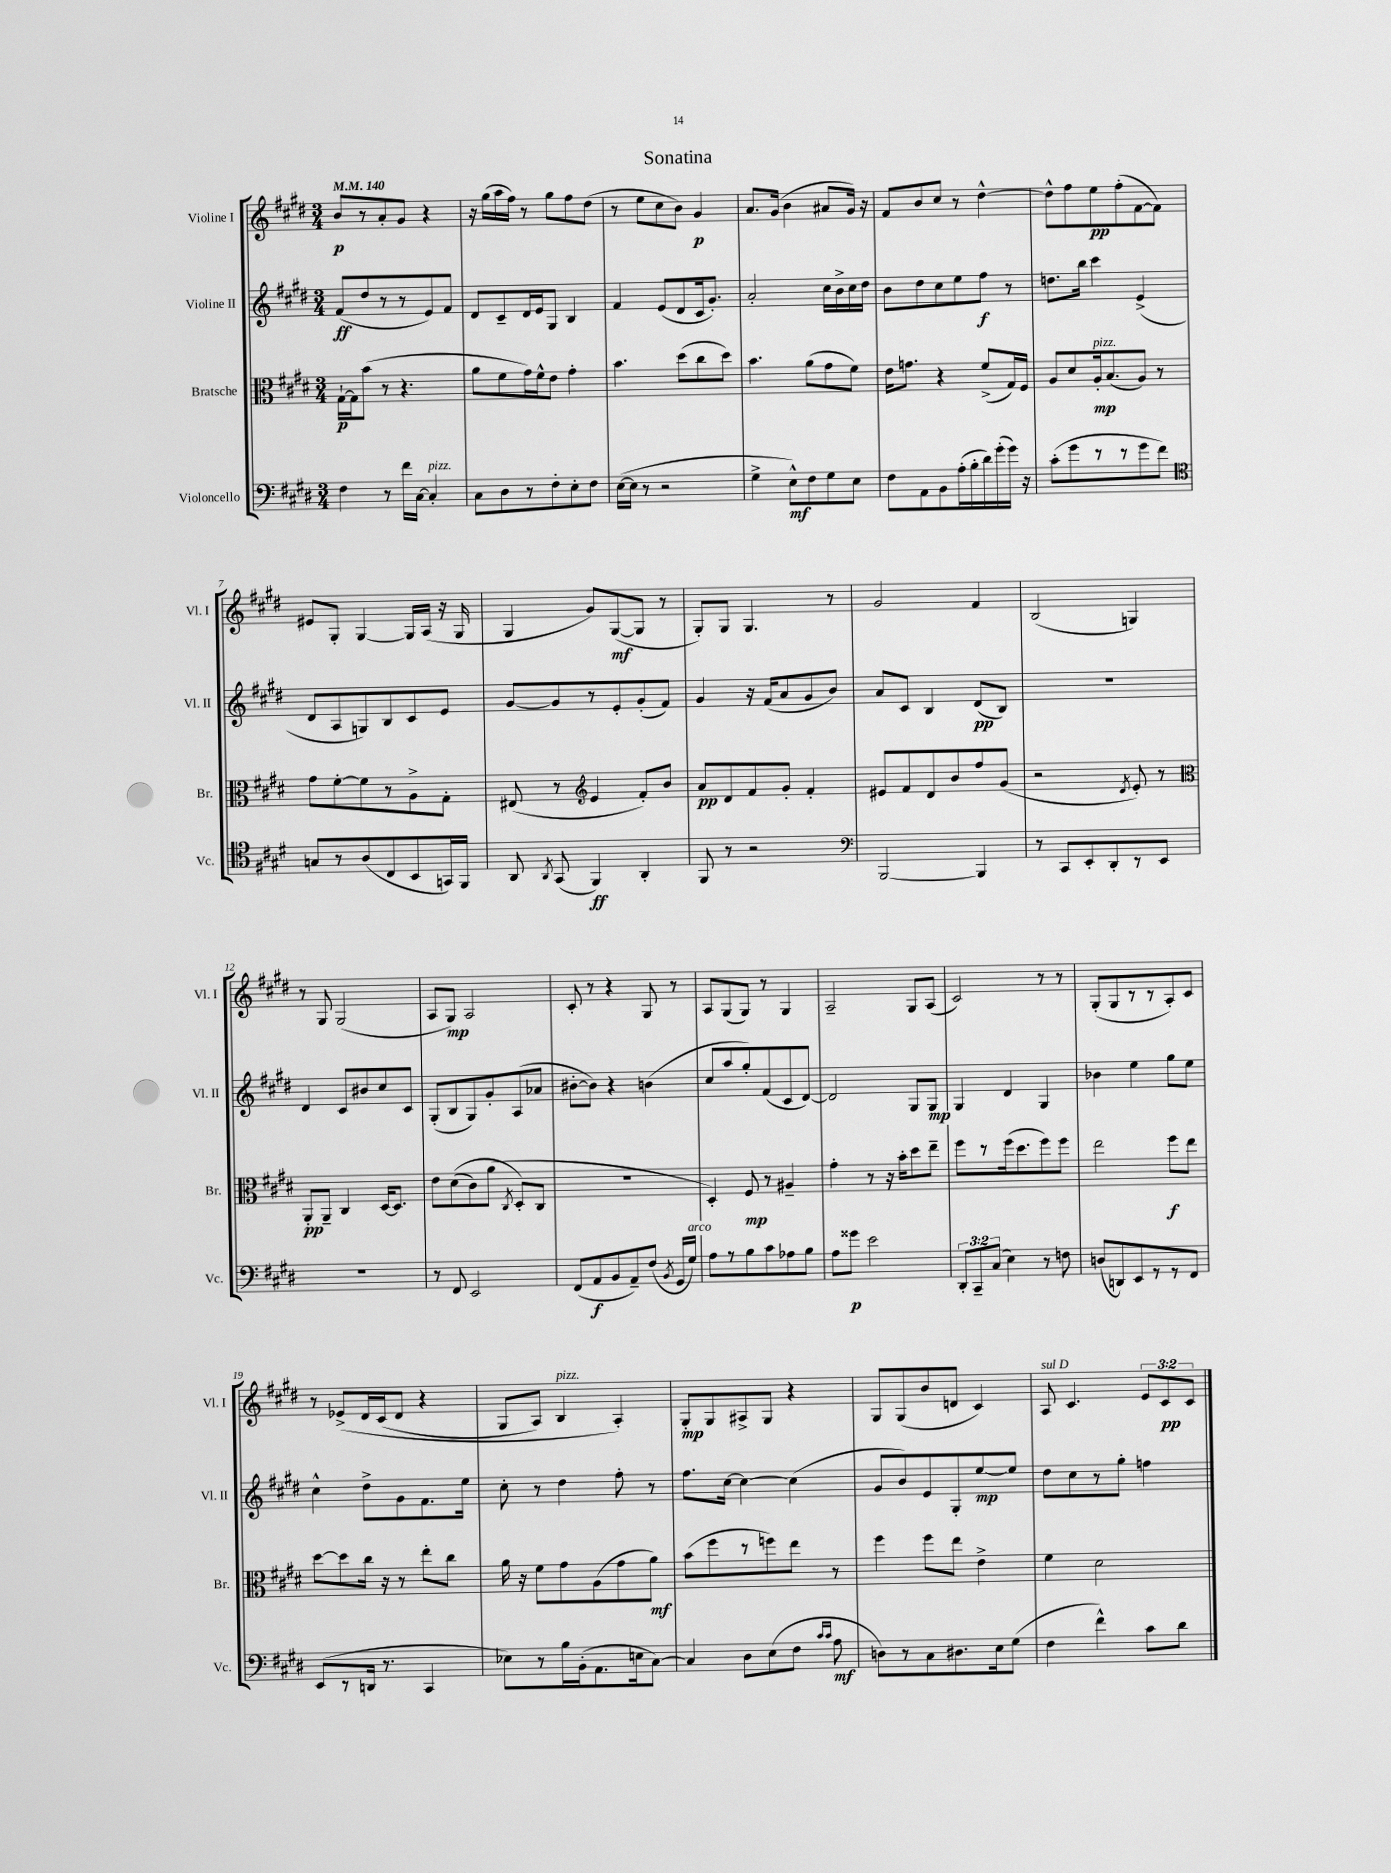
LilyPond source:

\header { title = "Sonatina" }
<<
\new StaffGroup <<
\new Staff = "s0" \with { instrumentName = "Violine I" shortInstrumentName = "Vl. I" } {
    \clef treble \key e \major \numericTimeSignature \time 3/4 \override Staff.TupletNumber.text = #tuplet-number::calc-fraction-text \tempo 4 = 140
    \autoBeamOff b'8[\p r8 a'8-. gis'8] r4 |
    r16 gis''16[( a''16 fis''16]) r8 gis''8[ fis''8 dis''8]( |
    r8 e''8[ cis''8 b'8]) gis'4\p |
    a'8.[ gis'16]( b'4 ais'8[ gis'16]) r16 |
    fis'8[ b'8 cis''8] r8 dis''4~-^ |
    dis''8[-^ fis''8 e''8\pp fis''8-.( fis'8~ fis'8]) |
    eis'8[ gis8]-. gis4~ gis16[ a16]( r16 gis16 |
    gis4 gis'8[) gis8~\mf( gis8] r8 |
    gis8[-.) gis8] gis4. r8 |
    gis'2 fis'4 |
    b2( g4) |
    r8 gis8 gis2( |
    a8[ gis8]\mp) a2 |
    cis'8-. r8 r4 gis8 r8 |
    a8[ gis8( gis8]) r8 gis4 |
    a2-- gis8[ a8]( |
    cis'2) r8 r8 |
    gis8[-.( gis8 r8 r8 a8-.) cis'8] |
    r8 ees'8[->\( dis'16 cis'16( dis'8] r4 |
    gis8[ a8]) b4^\markup { \italic "pizz." } a4-.\) |
    gis8[-.\mp gis8 ais8-> gis8] r4 |
    gis8[ gis8( b'8 d'8] cis'4) |
    a8^\markup { \italic "sul D" } cis'4. \tuplet 3/2 { e'8[ cis'8\pp cis'8] } \bar "|." |
}
\new Staff = "s1" \with { instrumentName = "Violine II" shortInstrumentName = "Vl. II" } {
    \clef treble \key e \major \numericTimeSignature \time 3/4
    \autoBeamOff fis'8[\ff( dis''8 r8 r8 e'8) fis'8] |
    dis'8[ cis'8-- dis'16 e'16 gis8] b4 |
    fis'4 e'8[( dis'8 cis'16 gis'8.]-.) |
    a'2-. cis''16[ b'16-> cis''16 dis''16] |
    b'8[ dis''8 cis''8 e''8 fis''8]\f r8 |
    d''8.[ b''16] cis'''4 e'4->( |
    dis'8[ a8 g8) b8 cis'8 e'8] |
    gis'8[~ gis'8 r8 e'8-. gis'8-.( fis'8]) |
    gis'4 r16 fis'16[( a'8 gis'8 b'8]) |
    a'8[ cis'8] b4 dis'8[\pp( b8]) |
    R2. |
    dis'4 cis'8[ bis'8 cis''8 cis'8] |
    gis8[-.( b8 gis8) gis'8-. a8( aes'8] |
    bis'8[~-. bis'8]) r4 b'4( |
    cis''8[ a''8 gis''8-.) fis'8( cis'8 dis'8]~) |
    dis'2 gis8[ gis8]\mp |
    gis4 dis'4 gis4 |
    bes'4 e''4 gis''8[ e''8] |
    cis''4-^ dis''8[-> gis'8 fis'8. e''16] |
    cis''8-. r8 dis''4 fis''8-. r8 |
    fis''8.[ cis''16]~ cis''4~ cis''4( |
    gis'8[ b'8) e'8 gis8-. e''8~\mp e''8] |
    dis''8[ cis''8 r8 gis''8]-. f''4 \bar "|." |
}
\new Staff = "s2" \with { instrumentName = "Bratsche" shortInstrumentName = "Br." } {
    \clef alto \key e \major \numericTimeSignature \time 3/4
    \autoBeamOff gis16[~-!\p gis16 b'8]( r8 r4. |
    a'8[ fis'8 gis'16) fis'16-^ e'8] gis'4-. |
    b'4. dis''8[( cis''8 dis''8]) |
    b'4. a'8[( gis'8 fis'8]) |
    e'16[ g'8.] r4 fis'8[->( gis16) fis16] |
    a8[ dis'8 a16-.\mp^\markup { \italic "pizz." } b8.( a8]) r8 |
    gis'8[ fis'8~-. fis'8 r8 a8-> gis8]-. |
    eis8( r8 \clef treble e'4 fis'8[-.) b'8] |
    a'8[\pp dis'8 fis'8 gis'8]-. fis'4-. |
    eis'8[ fis'8 dis'8 b'8 fis''8 gis'8]( |
    r2 \acciaccatura { dis'8 } e'8-.) r8 |
    \clef alto a,8[-.\pp a,8]-- cis4 dis16[~ dis8.] |
    e'8[ dis'8(\( cis'8) a'8]( \acciaccatura { cis8 } dis8[-.\) cis8] |
    R2. |
    dis4-.) fis8\mp r8 ais4-- |
    gis'4-. r8 r16 b'16[-. dis''8 e''8]-- |
    fis''8[ r8 fis''16( dis''8. fis''8) fis''8] |
    e''2 fis''8[\f e''8] |
    dis''8[~ dis''8 cis''16] r16 r8 e''8[-. cis''8] |
    a'16 r16 fis'8[ gis'8 a8( gis'8 a'8]\mf) |
    b'8[( fis''8 r8 f''8) e''8] r8 |
    fis''4 fis''8[ e''8] e'4-> |
    fis'4 dis'2 \bar "|." |
}
\new Staff = "s3" \with { instrumentName = "Violoncello" shortInstrumentName = "Vc." } {
    \clef bass \key e \major \numericTimeSignature \time 3/4 \override Staff.TupletNumber.text = #tuplet-number::calc-fraction-text
    \autoBeamOff fis4 r8 fis'16[ cis16]~ cis4-.^\markup { \italic "pizz." } |
    cis8[ dis8 r8 fis8-. e8-. fis8] |
    e16[~( e16] r8 r2 |
    gis4-> e8[-^\mf) fis8 gis8 e8] |
    fis8[ a,8 b,8 a16-.( b16-. dis'16) gis'16-.( gis'16]) r16 |
    cis'8[-.( gis'8 r8 r8 gis'8 fis'8]) |
    \clef tenor g8[ r8 a8( cis8 b,8 g,16) fis,16] |
    a,8 \acciaccatura { a,8 } gis,8( fis,4\ff) a,4-. |
    fis,8 r8 r2 |
    \clef bass b,,2~ b,,4 |
    r8 cis,8[ e,8-. dis,8-. r8 e,8] |
    R2. |
    r8 fis,8 e,2 |
    fis,8[( a,8\f b,8 a,8--) fis8]( \acciaccatura { b,8 } gis,16[ gis16]^\markup { \italic "arco" }) |
    a8[ r8 b8 cis'8 aes8 b8] |
    a8[ gisis'8]\p e'2 |
    \tuplet 3/2 { dis,8[-. cis,8-- cis8]( } e4) r8 f8 |
    d8[( d,8) e,8 r8 r8 fis,8] |
    e,8[( r8 d,16] r8. cis,4 |
    ees8[) r8 b16 b,16-.( a,8. e16 cis8]~) |
    cis4 dis8[ e8( fis8] \grace { cis'16[ cis'16] } a8\mf |
    d8[) r8 cis8 dis8. e16 gis8]( |
    fis4 fis'4-^) cis'8[ dis'8] \bar "|." |
}
>>
>>
